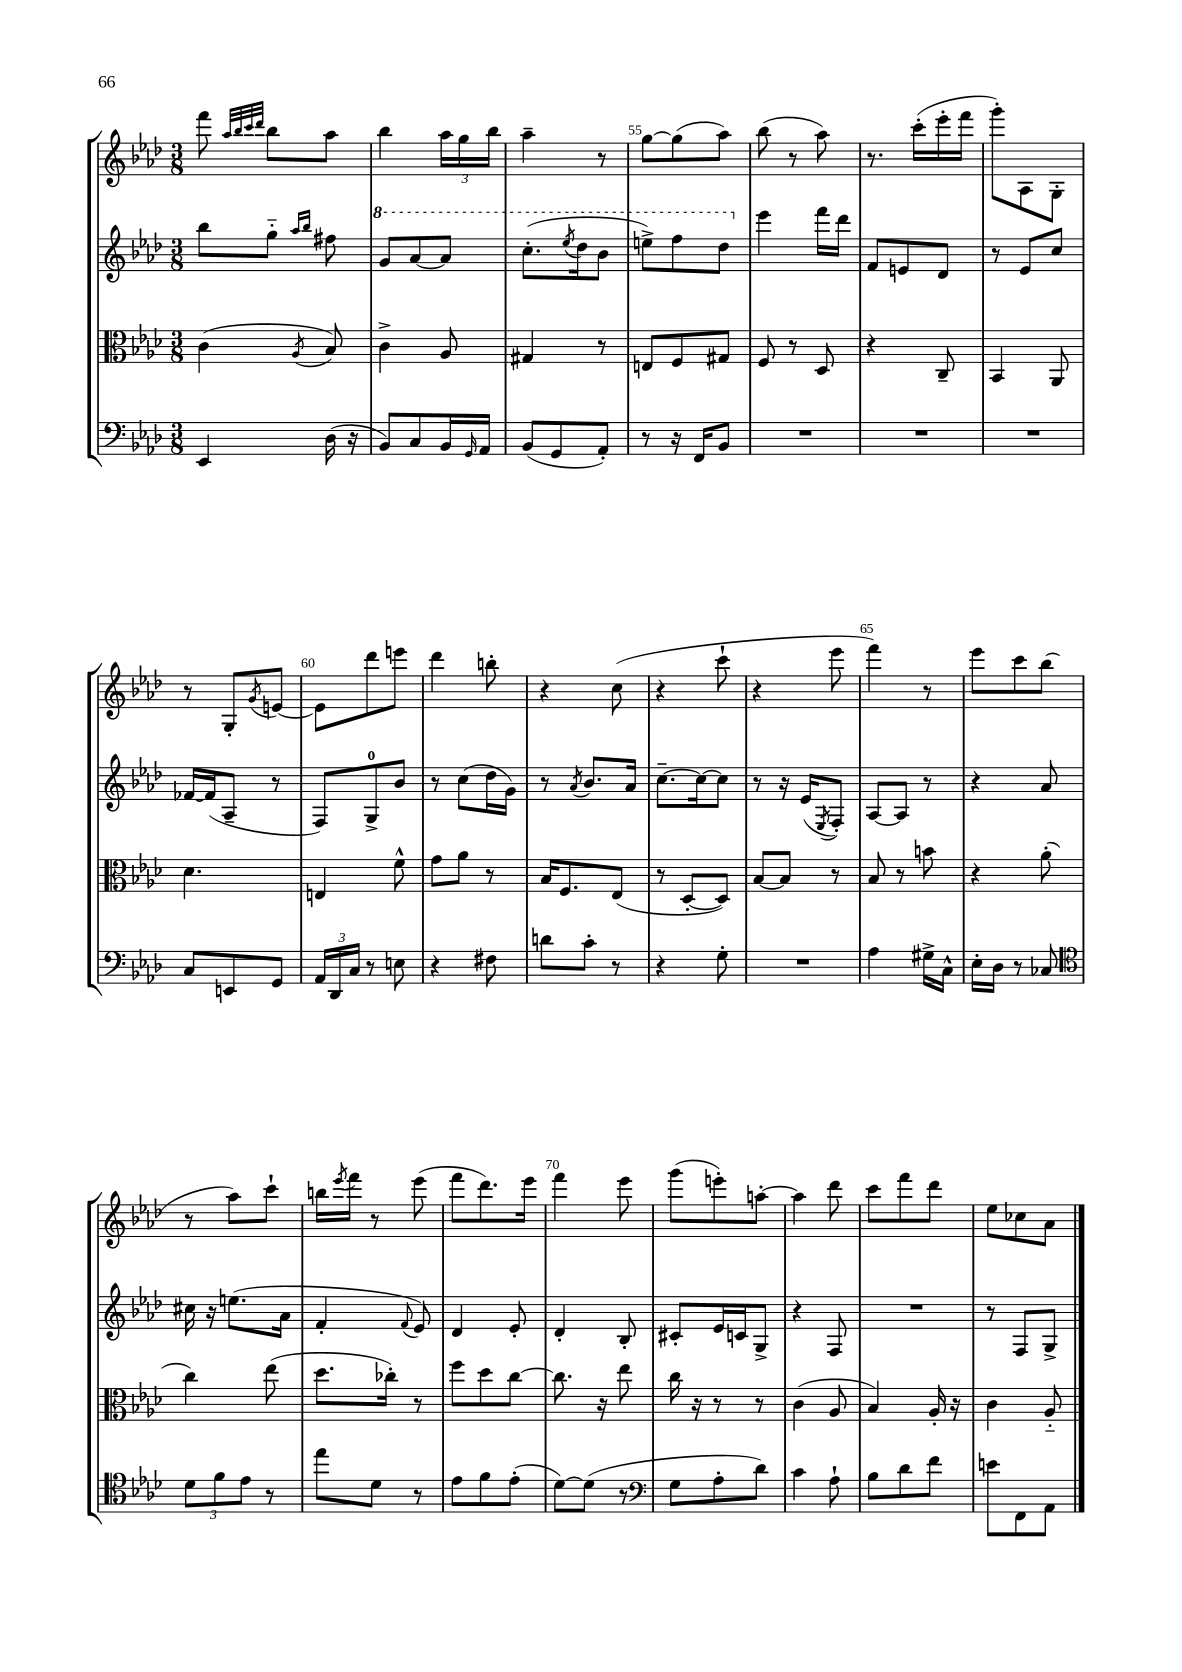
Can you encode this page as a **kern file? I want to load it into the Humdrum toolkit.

**kern	**kern	**kern	**kern
*staff4	*staff3	*staff2	*staff1
*clefF4	*clefC3	*clefG2	*clefG2
*k[b-e-a-d-]	*k[b-e-a-d-]	*k[b-e-a-d-]	*k[b-e-a-d-]
*M3/8	*M3/8	*M3/8	*M3/8
4EE-	(4c	8bb-	8fff
.	.	.	32qqaa-
.	.	.	32qqbb-
.	.	.	32qqccc
.	.	.	32qqddd-
.	.	8gg'~	8bb-
.	.	16qqaa-	.
.	8qA-	16qqbb-	.
(16D-	8B-)	8ff#	8aa-
16r	.	.	.
=	=	=	=
8BB-)	4c^	8gg	4bb-
8C	.	[8aa-	.
16BB-	8A-	8aa-]	24aa-
.	.	.	24gg
16qqGG	.	.	.
16AA-	.	.	.
.	.	.	24bb-
=	=	=	=
(8BB-	4G#	(8.ccc'	4aa-~
8GG	.	.	.
.	.	8qeee-	.
.	.	16ddd-	.
8AA-')	8r	8bb-	8r
=	=	=	=
8r	8E	8eee^)	[8gg
16r	8F	8fff	(8gg]
16FF	.	.	.
8BB-	8G#	8ddd-	8aa-)
=	=	=	=
4.r	8F	4eee-	(8bb-
.	8r	.	8r
.	8D-	16fff	8aa-)
.	.	16ddd-	.
=	=	=	=
4.r	4r	8f	8.r
.	.	8e	.
.	.	.	(16ccc'
.	8C~	8d-	16eee-'
.	.	.	16fff
=	=	=	=
4.r	4BB-	8r	8ggg')
.	.	8e-	8A-
.	8AA-	8cc	8G'
=	=	=	=
8C	4.d-	[16f-	8r
.	.	(16f-]	.
8EE	.	8A-~	8G'
.	.	.	8qg
8GG	.	8r	[8e
=	=	=	=
24AA-	4E	8F)	8e]
24DD-	.	.	.
24C	.	.	.
8r	.	8G^	8ddd-
8E	8f^^	8b-	8eee
=	=	=	=
4r	8g	8r	4ddd-
.	8a-	(8cc	.
8F#	8r	16dd-	8bb'
.	.	16g)	.
=	=	=	=
8d	16B-	8r	4r
.	8.F	.	.
.	.	8qa-	.
8c'	.	8.b-	.
8r	(8E-	.	(8cc
.	.	16a-	.
=	=	=	=
4r	8r	[8.cc~	4r
.	[8D-'	.	.
.	.	16cc_	.
8G'	8D-])	8cc]	8ccc`
=	=	=	=
4.r	[8B-	8r	4r
.	8B-]	16r	.
.	.	(16e-	.
.	.	8qE-	.
.	8r	8F')	8eee-
=	=	=	=
4A-	8B-	[8A-	4fff)
.	8r	8A-]	.
16G#^	8b	8r	8r
16C^^	.	.	.
=	=	=	=
16E-'	4r	4r	8eee-
16D-	.	.	.
8r	.	.	8ccc
8C-	(8a-'	8a-	(8bb-
=	=	=	=
*clefC4	*	*	*
12d-	4cc)	16cc#	8r
.	.	16r	.
12f	.	.	.
.	.	(8.ee	8aa-)
12e-	.	.	.
8r	(8ee-	.	8ccc`
.	.	16a-	.
=	=	=	=
8ee-	8.dd-	4f'	16bb
.	.	.	8qeee-
.	.	.	16fff
8d-	.	.	8r
.	16cc-')	.	.
.	.	8qqf	.
8r	8r	8e-)	(8eee-
=	=	=	=
8e-	8ff	4d-	8fff
8f	8dd-	.	8.ddd-)
(8e-'	[8cc	8e-'	.
.	.	.	16eee-
=	=	=	=
[8d-)	8.cc]	4d-'	4fff
(8d-]	.	.	.
.	16r	.	.
8r	8ee-	8B-'	8eee-
=	=	=	=
*clefF4	*	*	*
8G	16cc	8c#'	(8ggg
.	16r	.	.
8A-'	8r	16e-	8eee')
.	.	16c	.
8d-)	8r	8G^	[8aa'
=	=	=	=
4c	(4c	4r	4aa]
8A-`	8A-	8F	8ddd-
=	=	=	=
8B-	4B-)	4.r	8ccc
8d-	.	.	8fff
8f	16A-'	.	8ddd-
.	16r	.	.
=	=	=	=
8e	4c	8r	8ee-
8FF	.	8F	8cc-
8AA-	8A-'~	8G^	8a-
==	==	==	==
*-	*-	*-	*-
